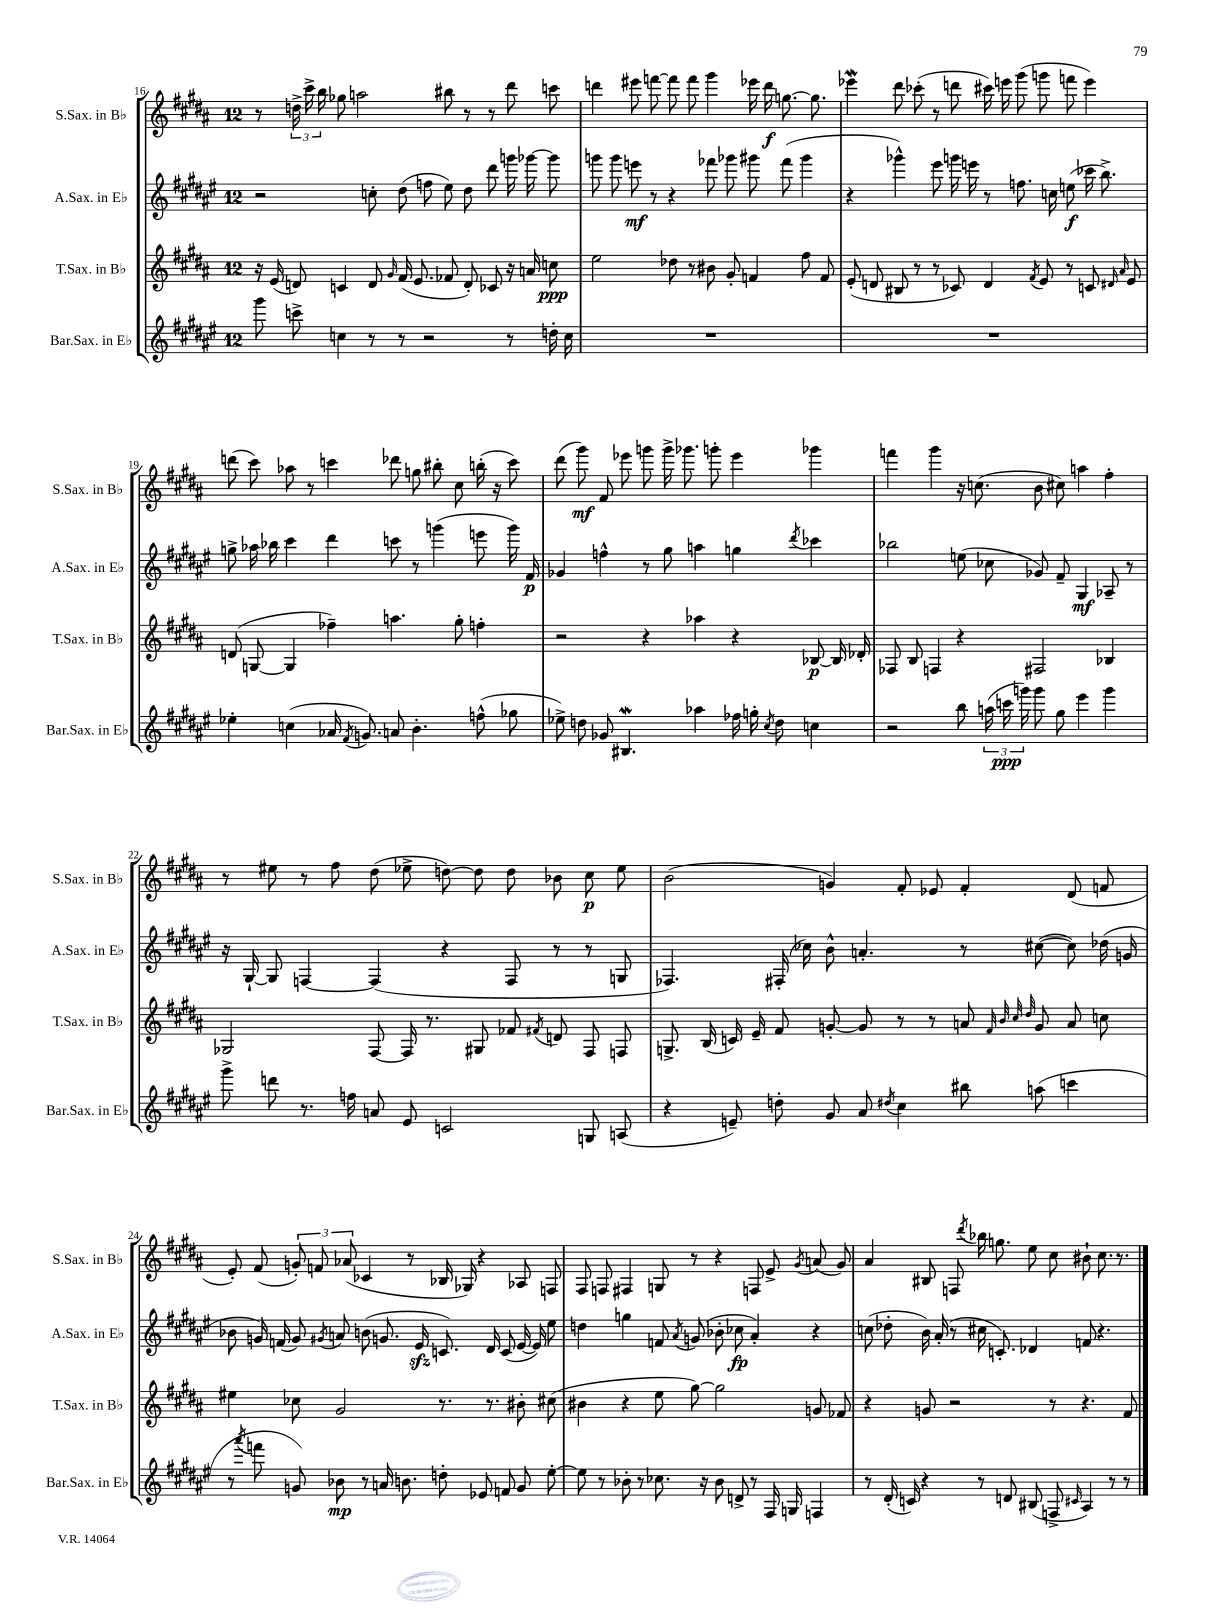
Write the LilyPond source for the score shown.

<<
\new StaffGroup <<
\new Staff = "s0" \with { instrumentName = "S.Sax. in Bb" shortInstrumentName = "S.Sax. in Bb" } {
    \clef treble \key b \major \once \override Staff.TimeSignature.style = #'single-digit \time 12/8
    \autoBeamOff r8 \tuplet 3/2 { d''16-> cis'''16-> b''16 } ges''8 a''2 bis''8 r8 r8 dis'''8 c'''8 |
    d'''4 eis'''8 f'''8~ f'''8 f'''8 gis'''4 ees'''16 d'''16\f g''8.~ g''8. |
    ees'''4\mordent dis'''8 ces'''8-.( r8 d'''8 cis'''16) e'''16 gis'''8( g'''8 f'''8 e'''4) |
    d'''8( cis'''8) aes''8 r8 c'''4 des'''8 g''8 bis''8-. cis''8 b''16-.( r16 c'''8) |
    dis'''8( gis'''8\mf) fis'8 ees'''8 g'''8 g'''16-> ges'''8. g'''8-. ees'''4 ges'''4 |
    f'''4 gis'''4 r16 c''8.( b'8 cis''8) a''4 fis''4-. |
    r8 eis''8 r8 fis''8 dis''8( ees''8-> d''8~) d''8 d''8 bes'8 cis''8\p ees''8 |
    b'2( g'4) fis'8-. ees'8 fis'4-. dis'8( f'8 |
    e'8-.) fis'8( \tuplet 3/2 { g'8-.) f'8 aes'8( } ces'4 r8 bes16 ges16) r4 aes8 f8 |
    fis8 f8 fis4 g8 r8 r4 f8 e'8-> \acciaccatura { gis'8 } a'8( gis'8) |
    ais'4 bis8 f8 \acciaccatura { dis'''8 } bes''16 g''8. e''8 cis''8 bis'8-! cis''8. r8. \bar "|." |
}
\new Staff = "s1" \with { instrumentName = "A.Sax. in Eb" shortInstrumentName = "A.Sax. in Eb" } {
    \clef treble \key fis \major \once \override Staff.TimeSignature.style = #'single-digit \time 12/8
    \autoBeamOff r2 c''8-. dis''8( f''8 eis''8) dis''8 dis'''8 g'''16 ges'''16~ ges'''8 |
    g'''8 g'''8 e'''8\mf r8 r4 fes'''8 ges'''8 gis'''8 fes'''8( gis'''4 |
    r4 ges'''4-^) eis'''8 g'''16 e'''16 r8 f''8. c''16 e''8\f( ces'''16 b''8.->) |
    g''8-> aes''16 bes''16 cis'''4 dis'''4 c'''8 r8 g'''4( e'''8 g'''16) fis'16\p |
    ges'4 f''4-^ r8 gis''8 a''4 g''4 \acciaccatura { dis'''8 } ces'''4 |
    bes''2 e''8( ces''8 ges'8) fis'8-- gis4\mf aes8-- r8 |
    r16 gis16~-! gis8 f4~ f4( r4 f8 r8 r8 g8 |
    fes4.) fis16-.( ces''16) b'8-^ a'4.-. r8 cis''8~( cis''8) des''16( g'16 |
    bes'8 g'16) f'16( g'8) \acciaccatura { gis'8 } a'8 b'8( g'8. eis'16\sfz c'8.) dis'16 c'8( eis'16~ eis'16) eis''8 |
    d''4 g''4 f'8 \acciaccatura { ais'8 } g'8( bes'8-. ces''8\fp ais'4-.) r4 |
    c''8( des''8-. b'16) ais'16-.( r8 cis''16 c'8.-.) des'4 f'8 r4. \bar "|." |
}
\new Staff = "s2" \with { instrumentName = "T.Sax. in Bb" shortInstrumentName = "T.Sax. in Bb" } {
    \clef treble \key b \major \once \override Staff.TimeSignature.style = #'single-digit \time 12/8
    \autoBeamOff r16 e'16( d'8) c'4 d'8 \grace { gis'16 } fis'16( e'8. fes'8 d'8-.) ces'8 r16 a'16 c''8\ppp |
    e''2 des''8 r8 bis'8 gis'8-. f'4 fis''8 f'8 |
    e'8-.( d'8 bis8 r8 r8 ces'8) d'4 \acciaccatura { fis'8 } e'8 r8 c'8 \grace { dis'16 ais'16 } e'8 |
    d'8( g8~ g4 fes''4--) a''4. gis''8-. f''4-. |
    r2 r4 aes''4 r4 bes8~\p bes16 des'16-. |
    fes8 b8 f4 r4 fis2 bes4 |
    ges2 fis8~ fis16 r8. gis8 fes'8 \acciaccatura { fis'8 } d'8 fis8 f8 |
    g8.-> b16( c'16) e'16-- fis'8 g'8~-. g'8 r8 r8 a'8 \grace { fis'32 b'32 cis''32 dis''32 } g'8 a'8 c''8 |
    eis''4 ces''8 gis'2 r8. r8. bis'8-. cis''8( |
    bis'4 r4 e''8 gis''8~) gis''2 g'8 fes'8 |
    r4 g'8 r2 r8 r4. fis'8 \bar "|." |
}
\new Staff = "s3" \with { instrumentName = "Bar.Sax. in Eb" shortInstrumentName = "Bar.Sax. in Eb" } {
    \clef treble \key fis \major \once \override Staff.TimeSignature.style = #'single-digit \time 12/8
    \autoBeamOff gis'''8 c'''8-> c''4 r8 r8 r2 r8 d''16-. c''16 |
    R1. |
    R1. |
    ees''4-. c''4( aes'16 \acciaccatura { fis'8 } g'8.) a'8 b'4.-. f''8-^( ges''8 |
    ees''8->) d''8 ges'8 bis4.\mordent aes''4 fes''16 g''16-. \acciaccatura { cis''8 } d''8 c''4 |
    r2 b''8 \tuplet 3/2 { a''16( c'''16\ppp g'''16) } g'''8 gis''8 eis'''4 g'''4 |
    gis'''8-> d'''8 r8. f''16 a'8 eis'8 c'2 g8 a8( |
    r4 e'8--) d''8-. gis'8 ais'8 \acciaccatura { dis''8 } cis''4 bis''8 a''8( c'''4 |
    r8 \acciaccatura { ais'''8 } f'''8 g'8) bes'8\mp r8 a'16 b'8. d''8-. ees'8 f'8 g'8 eis''8~-. |
    eis''8 r8 bes'8-. r8 ces''8. r16 bes'8 d'8-> r8 fis16 g16 f4 |
    r8 dis'16-.( c'16) r4 r8 d'8 bis8( f8-> \grace { cis'16 } ais4) r8 r8 \bar "|." |
}
>>
>>
\layout { \context { \Score currentBarNumber = #16 } }
